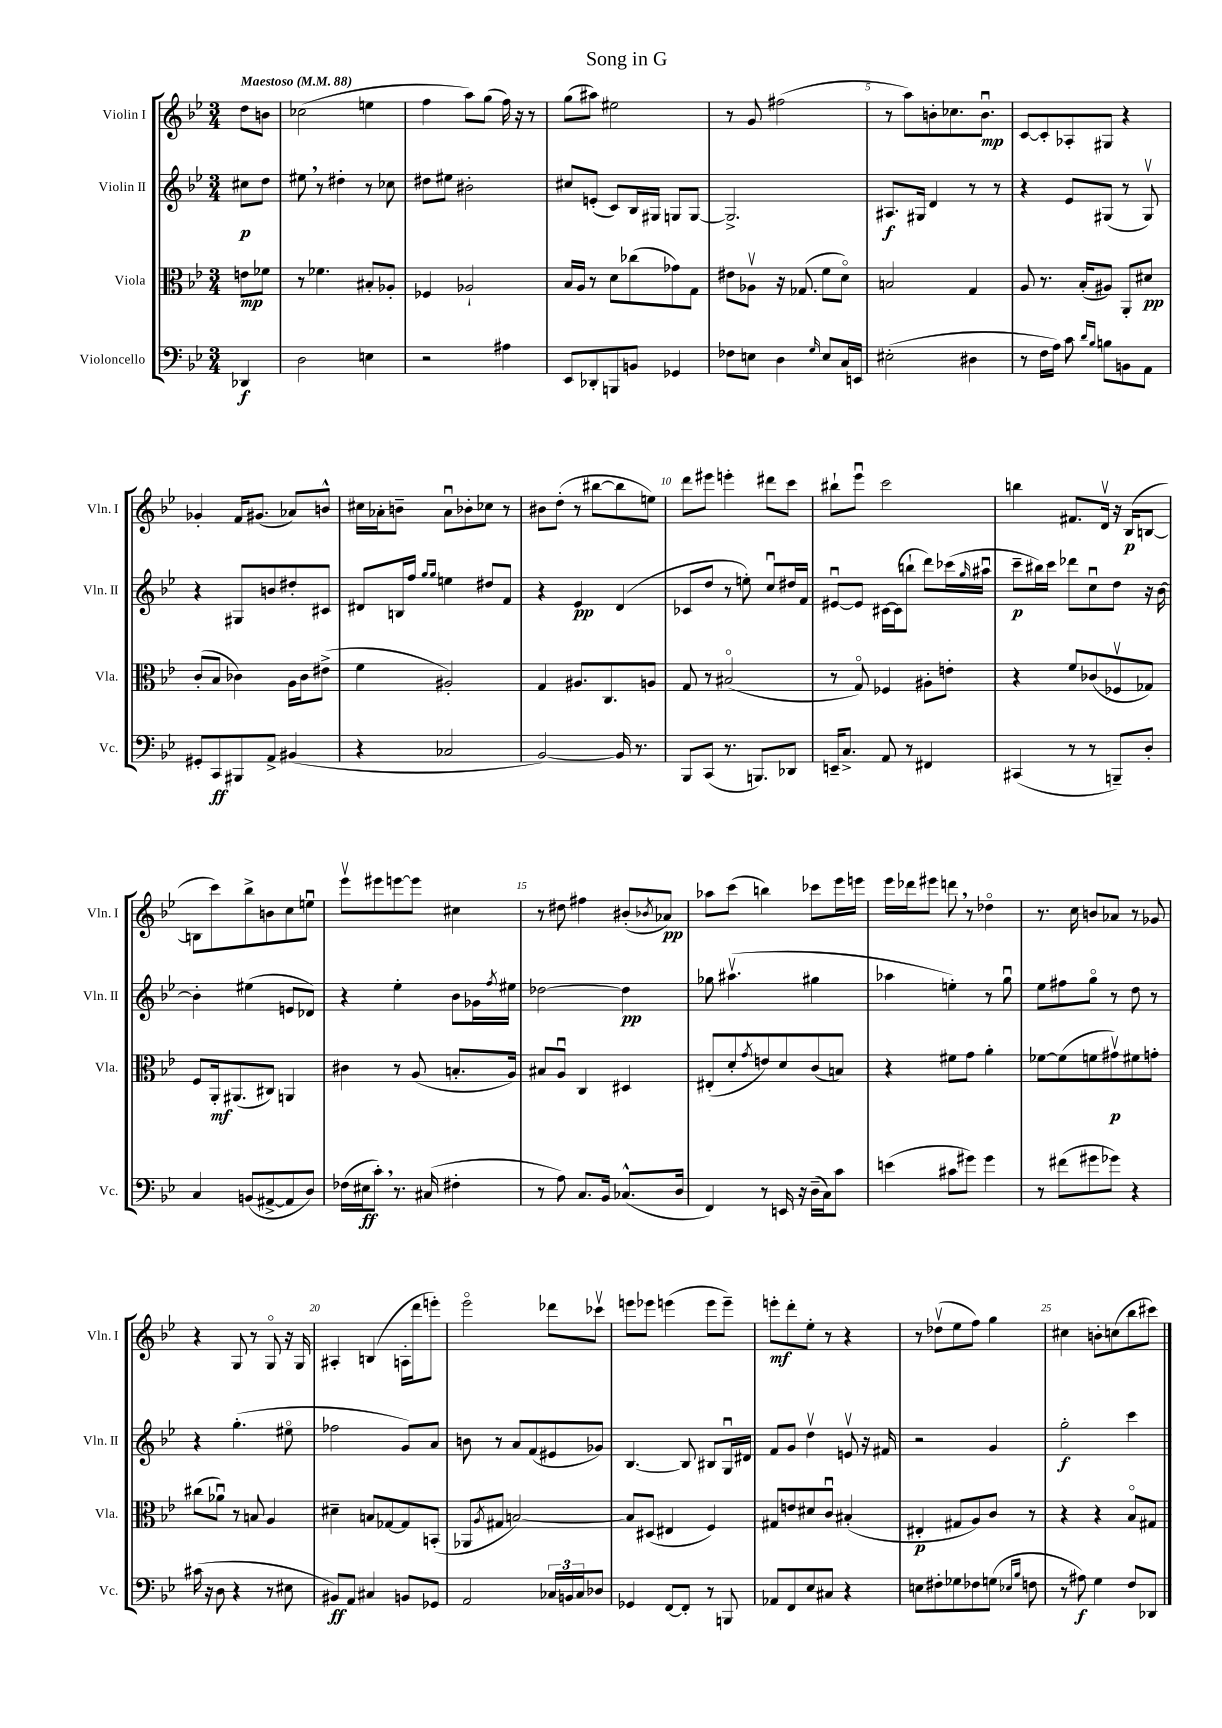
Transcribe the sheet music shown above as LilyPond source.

\header { title = "Song in G" }
<<
\new StaffGroup <<
\new Staff = "s0" \with { instrumentName = "Violin I" shortInstrumentName = "Vln. I" } {
    \clef treble \key bes \major \numericTimeSignature \time 3/4 \partial 4 \tempo "Maestoso" 4 = 88
    d''8 b'8 |
    ces''2( e''4 |
    f''4 a''8) g''8( f''16) r16 r8 |
    g''8( ais''8) eis''2 |
    r8 g'8 fis''2( |
    r8 a''8) b'8-. ces''8. b'8.\downbow\mp |
    c'8~ c'8-. aes8-. gis8 r4 |
    ges'4-. f'16 gis'8.( aes'8) b'8-^ |
    cis''16 aes'16-. b'8-- aes'8\downbow bes'8-. ces''8 r8 |
    bis'8 d''8-.( r8 bis''8~ bis''8 e''8) |
    d'''8 eis'''8 e'''4-. dis'''8 c'''8 |
    bis''8-! ees'''8\downbow c'''2 |
    b''4 fis'8. d'16\upbow r16 bes16\p( b8~ |
    b8 c'''8) bes''8-> b'8 c''8 e''8\downbow |
    ees'''8\upbow eis'''8 e'''8~ e'''8 cis''4 |
    r8 dis''8 fis''4 bis'8-.( \acciaccatura { bes'8 } aes'8\pp) |
    aes''8 c'''8( b''4) ces'''8 ees'''16 e'''16 |
    ees'''16 des'''16 eis'''8 d'''8 \breathe r8 des''4\flageolet |
    r8. c''16 b'8 aes'8 r8 ges'8 |
    r4 g8 r8 g8\flageolet r16 g16 |
    ais4-. b4( a16-. d'''16 e'''8-.) |
    ees'''2\flageolet des'''8 ces'''8\upbow |
    e'''8 ees'''8 e'''4( e'''8 e'''8--) |
    e'''8-.\mf d'''8-. ees''8-. r8 r4 |
    r8 des''8\upbow( ees''8 f''8) g''4 |
    cis''4 b'8-. c''8( bes''8 cis'''8) \bar "|." |
}
\new Staff = "s1" \with { instrumentName = "Violin II" shortInstrumentName = "Vln. II" } {
    \clef treble \key bes \major \numericTimeSignature \time 3/4 \partial 4
    cis''8\p d''8 |
    eis''8 \breathe r8 dis''4-. r8 ces''8 |
    dis''8 eis''8 bis'2-. |
    cis''8 e'8-.( c'8) bes16 gis16 g8 g8~ |
    g2.-> |
    ais8.\f gis16 d'4 r8 r8 |
    r4 ees'8 gis8( r8 gis8\upbow) |
    r4 gis8 b'8 dis''8-. cis'8 |
    dis'8 b16 f''16 \grace { g''16 g''16 } e''4 dis''8 f'8 |
    r4 ees'4\pp d'4( |
    ces'8 d''8 r8 e''8-.) c''8\downbow dis''16 f'16 |
    eis'8~\downbow eis'8 cis'16~ cis'16( b''8-! d'''8) ces'''16( \grace { g''16 } ais''16\downbow |
    c'''8--\p bis''16) c'''16 des'''8 c''8\downbow d''8 r16 bes'16~ |
    bes'4-. eis''4( e'8 des'8) |
    r4 ees''4-. bes'8 ges'16 \acciaccatura { f''8 } eis''16 |
    des''2~ des''4\pp |
    ges''8 ais''4.\upbow( gis''4 |
    aes''4 e''4-.) r8 g''8\downbow |
    ees''8 fis''8 g''8\flageolet r8 d''8 r8 |
    r4 g''4.-.( eis''8\flageolet |
    fes''2 g'8) a'8 |
    b'8 r8 a'8 f'8( eis'8 ges'8) |
    bes4.~ bes8 bis8 g16\downbow dis'16 |
    f'8 g'8 d''4\upbow e'8\upbow r16 fis'16 |
    r2 g'4 |
    g''2-.\f c'''4 \bar "|." |
}
\new Staff = "s2" \with { instrumentName = "Viola" shortInstrumentName = "Vla." } {
    \clef alto \key bes \major \numericTimeSignature \time 3/4 \partial 4
    e'8\mp fes'8 |
    r8 fes'4. bis8-. aes8-. |
    fes4 aes2-! |
    bes16 a16 r8 d'8 ces''8( ges'8) g8 |
    eis'8 aes8\upbow r16 ges8.( f'8 d'8\flageolet) |
    b2 g4 |
    a8 r8. bes16-.( ais8) a,8-. dis'8\pp |
    c'8-.( bes8 ces'4) a16 ces'16 eis'8->( |
    f'4 ais2-.) |
    g4 ais8. c8. a8 |
    g8 r8 bis2\flageolet( |
    r8 g8\flageolet) fes4 ais8-. e'8-. |
    r4 f'8 ces'8( fes8\upbow ges8) |
    f8 a,16-.\mf ais,8.( cis8) a,4 |
    cis'4 r8 a8( b8.-. a16) |
    bis8 a8\downbow c4 dis4 |
    eis8-.( d'8-. \acciaccatura { g'8 } e'8) d'8 c'8( b8) |
    r4 fis'8 g'8 a'4-. |
    fes'8~ fes'8( f'8 gis'8\upbow\p) fis'8 g'8-. |
    cis''8( aes'8\downbow) r8 b8 a4 |
    dis'4-- b8 ges8~ ges8 b,8-.( |
    aes,8 \acciaccatura { a8 } gis8 b2~) |
    b8 dis8( eis4 f4) |
    gis8 e'8 dis'8 c'8\downbow bis4-.( |
    eis4-.\p gis8 a8) c'8 r8 |
    r4 r4 bes8\flageolet gis8 \bar "|." |
}
\new Staff = "s3" \with { instrumentName = "Violoncello" shortInstrumentName = "Vc." } {
    \clef bass \key bes \major \numericTimeSignature \time 3/4 \partial 4
    des,4\f |
    d2 e4 |
    r2 ais4 |
    ees,8 des,8-. b,,8 b,8 ges,4 |
    fes8 e8 d4 \grace { g16 } e8 c16 e,16 |
    eis2-.( dis4 |
    r8 f16 a16) c'8 \grace { d'16 bes16 } b8 b,8 a,8 |
    gis,8-. c,8\ff bis,,8 a,8-> bis,4( |
    r4 ces2 |
    bes,2~) bes,16 r8. |
    bes,,8 c,8( r8. b,,8.) des,8 |
    e,16-- c8.-> a,8 r8 fis,4 |
    cis,4( r8 r8 b,,8--) d8-. |
    c4 b,8( ais,8~-> ais,8 d8) |
    fes16( eis16\ff c'8-.) \breathe r8. cis16( fis4-. |
    r8 a8) c8. bes,16 ces8.-^( d16 |
    f,4) r8 e,16 r16 d16--( c16) c'8 |
    e'4( cis'8 gis'8) gis'4 |
    r8 fis'8( gis'8 ges'8) r4 |
    cis'16( r16 d8 r4 r8 eis8 |
    bis,8\ff) a,8 cis4 b,8 ges,8 |
    a,2 \tuplet 3/2 { ces16 b,16 ces16 } des8 |
    ges,4 f,8~ f,8-. r8 b,,8 |
    aes,8 f,8 ees8 cis8 r4 |
    e8 fis8-. ges8 fes8 g8( \grace { ees16 bes16 } f8 |
    r8 ais8\f) g4 f8 des,8 \bar "|." |
}
>>
>>
\layout { \context { \Score \override BarNumber.break-visibility = ##(#f #t #t) barNumberVisibility = #(every-nth-bar-number-visible 5) } }
